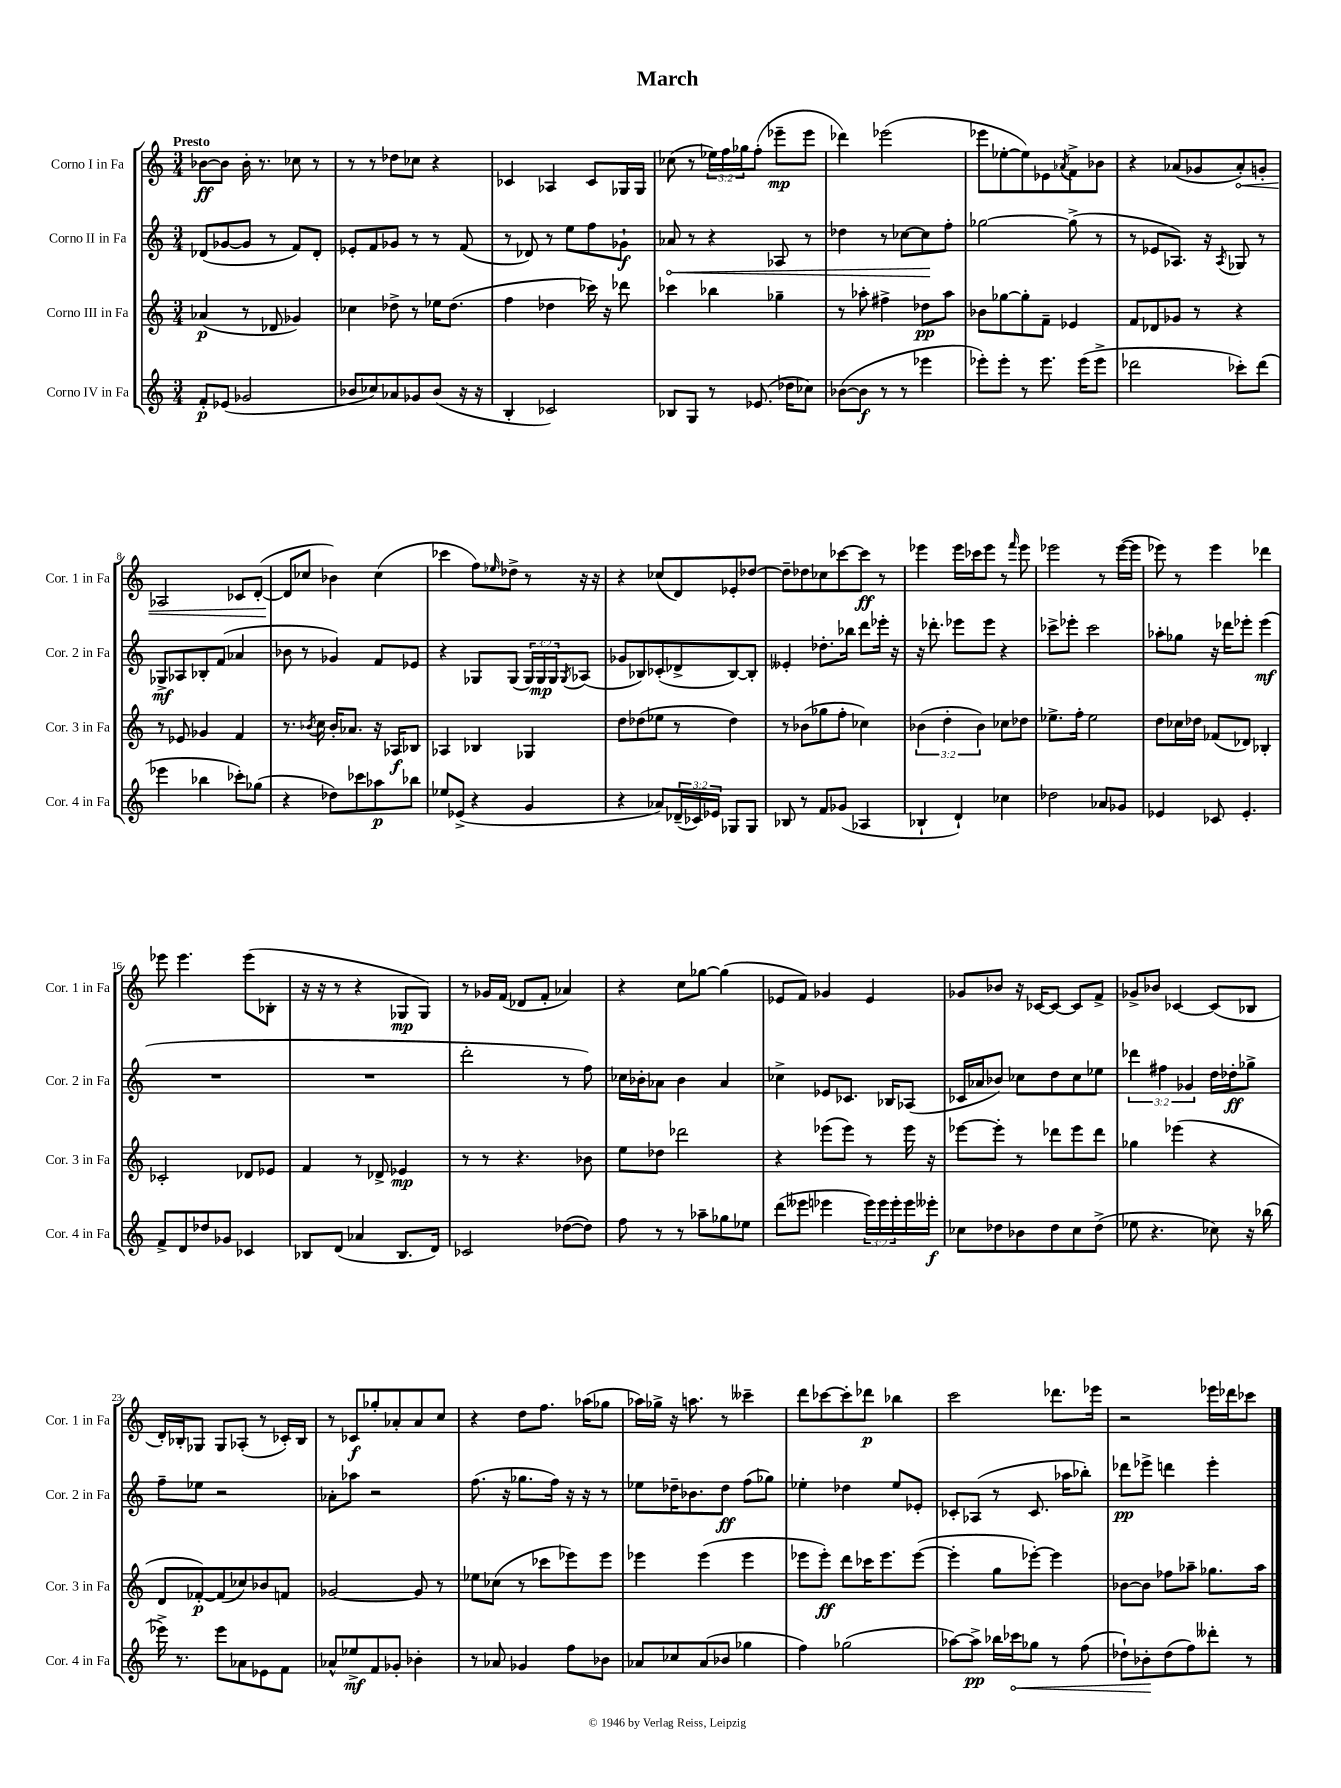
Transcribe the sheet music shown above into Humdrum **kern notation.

**kern	**dynam	**kern	**dynam	**kern	**dynam	**kern	**dynam
*part4	*part4	*part3	*part3	*part2	*part2	*part1	*part1
*staff4	*staff4	*staff3	*staff3	*staff2	*staff2	*staff1	*staff1
*I"Corno IV in Fa	*	*I"Corno III in Fa	*	*I"Corno II in Fa	*	*I"Corno I in Fa	*
*I'Cor. 4 in Fa	*	*I'Cor. 3 in Fa	*	*I'Cor. 2 in Fa	*	*I'Cor. 1 in Fa	*
*clefG2	*	*clefG2	*	*clefG2	*	*clefG2	*
*k[]	*	*k[]	*	*k[]	*	*k[]	*
*M3/4	*	*M3/4	*	*M3/4	*	*M3/4	*
=1	=1	=1	=1	=1	=1	=1	=1
!	!	!	!	!	!	!LO:TX:a:B:t=Presto	!
8f'/L	p	(4a-X/	p	(8d-X/L	.	[8b-X\L	ff
(8e-X/J	.	.	.	[8g-X/	.	8b-\J]	.
2g-X/	.	8r	.	8g-/J]	.	16b-'\	.
.	.	.	.	.	.	8.r	.
.	.	8d-X/	.	8r	.	.	.
.	.	4g-X/)	.	8f/L)	.	8cc-X\	.
.	.	.	.	8d-'/J	.	8r	.
=2	=2	=2	=2	=2	=2	=2	=2
8b-X/L	.	4cc-X\	.	8e-X'/L	.	8r	.
8cc-X/)	.	.	.	8f/	.	8r	.
8a-X/	.	8dd-X^\	.	8g-X/J	.	8dd-X\L	.
8g-X/	.	8r	.	8r	.	8cc-X\J	.
(8b-/J	.	16ee-X\KL	.	8r	.	4r	.
.	.	(8.dd-\J	.	.	.	.	.
16r	.	.	.	(8f/	.	.	.
16r	.	.	.	.	.	.	.
=3	=3	=3	=3	=3	=3	=3	=3
4B'/	.	4ff\	.	8r	.	4c-X/	.
.	.	.	.	8d-X/)	.	.	.
2c-X/)	.	4dd-X\	.	8r	.	4A-X/	.
.	.	.	.	8ee\L	.	.	.
.	.	16ccc-X\)	.	8ff\	.	8c-/L	.
.	.	16r	.	.	.	.	.
.	.	8ddd-X\	.	8g-X`\J	f	16G-X/L	.
.	.	.	.	.	.	16G-/JJ	.
=4	=4	=4	=4	=4	=4	=4	=4
!	!	!	!	!	!LO:HP:b	!	!
8B-X/L	.	4ccc-X\	.	8a-X/	<	(8cc-X\	.
8G/J	.	.	.	8r	.	8r	.
8r	.	4bb-X\	.	4r	.	24ee-X\LL)	.
.	.	.	.	.	.	24ff\	.
.	.	.	.	.	.	24gg-X\J	.
(8.e-X/	.	.	.	.	.	(8ff'\J	.
.	.	4gg-X~\	.	8A-X/	.	8eee-X~\L	mp
16dd-X\KL	.	.	.	.	.	.	.
8cc-X\J)	.	.	.	8r	.	8eee-\J	.
=5	=5	=5	=5	=5	=5	=5	=5
([8b-X\L	.	8r	.	4dd-X\	.	4ddd-X\)	.
8b-\J]	f	8aa-X'\	.	.	.	.	.
8r	.	4ff#X^\	.	8r	.	(2eee-X\	.
8r	.	.	.	[8cc-X\L	.	.	.
4eee-X\	.	8dd-X\L	pp	8cc-\]	.	.	.
.	.	8aa-\J	.	8ff'\J	[	.	.
=6	=6	=6	=6	=6	=6	=6	=6
8eee-X'\L)	.	8b-X\L	.	[2gg-X\	.	8eee-X\L	.
8eee-'\J	.	[8gg-X\	.	.	.	[8ee-X'\	.
8r	.	8gg-'\]	.	.	.	8ee-\])	.
8.eee-\	.	8f~\J	.	.	.	8e-X\	.
.	.	.	.	.	.	8qa-X/	.
.	.	4e-X/	.	(8gg-^\]	.	8f^\	.
(16eee-\KL	.	.	.	.	.	.	.
8eee-^\J	.	.	.	8r	.	8b-X\J	.
=7	=7	=7	=7	=7	=7	=7	=7
2ddd-X\	.	8f/L	.	8r	.	4r	.
.	.	8d-X/	.	8e-X/L	.	.	.
.	.	8g-X/J	.	8.A-X/J)	.	(8a-X/L	.
.	.	8r	.	.	.	8g-X/	.
.	.	.	.	16r	.	.	.
.	.	.	.	8qA-/	.	.	.
!	!	!	!	!	!	!	!LO:HP:b
8ccc-X'\L)	.	4r	.	8G-X/	.	8a-'/)	<
(8ddd-\J	.	.	.	8r	.	8gn'/J	.
!!LO:LB:g=z
=8	=8	=8	=8	=8	=8	=8	=8
4eee-X\	.	8r	.	8G-X^/L	mf	2A-X/	.
.	.	8e-X/	.	8A-X/	.	.	.
4bb-X\	.	4g-X/	.	8B-X'/	.	.	.
.	.	.	.	(8f/J	.	.	.
8ccc-X'\L)	.	4f/	.	4a-X/	.	8c-X/L	.
(8gg-X\J	.	.	.	.	.	([8d'/J	.
=9	=9	=9	=9	=9	=9	=9	=9
4r	.	8.r	.	8b-X\	.	8d/L]	.
.	.	.	.	8r	.	8cc-X/J	[
.	.	8qb-X/	.	.	.	.	.
.	.	16cc\	.	.	.	.	.
8dd-X\L)	.	16b-'/KL	.	4g-X/)	.	4b-X\)	.
.	.	8.a-X/J	.	.	.	.	.
8ccc-X\	.	.	.	.	.	.	.
8aa-X\	p	16r	.	8f/L	.	(4cc-\	.
.	.	16A-X/KL	f	.	.	.	.
8bb-X\J	.	8B-X/J	.	8e-X/J	.	.	.
=10	=10	=10	=10	=10	=10	=10	=10
8ee-X/L	.	4A-X/	.	4r	.	4ccc-X\	.
(8e-X^/J	.	.	.	.	.	.	.
4r	.	4B-X/	.	8G-X/L	.	8ff\L)	.
.	.	.	.	.	.	16qqee-X/	.
.	.	.	.	(8G-/J	.	8dd-X^\J	.
4g/	.	4G-X/	.	24G-/LL)	.	8r	.
.	.	.	.	24G-/	mp	.	.
.	.	.	.	24G-/J	.	.	.
.	.	.	.	8qG-/	.	.	.
.	.	.	.	(8A-X/J	.	16r	.
.	.	.	.	.	.	16r	.
=11	=11	=11	=11	=11	=11	=11	=11
4r	.	8dd\L	.	8g-X/L	.	4r	.
.	.	(8dd-X\	.	8B-X/)	.	.	.
8a-X/L)	.	8ee-X\J	.	(8c-X'/	.	(8cc-X/L	.
(24d-X~/L	.	8r	.	8d-X^/	.	8d/)	.
24c-X/)	.	.	.	.	.	.	.
24e-X/JJ	.	.	.	.	.	.	.
8G-X/L	.	4dd-\)	.	[8B-/)	.	8e-X'/	.
8G-/J	.	.	.	8B-'/J]	.	[8dd-X/J	.
=12	=12	=12	=12	=12	=12	=12	=12
8B-X/	.	8r	.	4e--X'/	.	8dd-~\L]	.
8r	.	(8b-X\L	.	.	.	8dd-X\	.
8f/L	.	8gg-X\	.	8.dd-X'\L	.	8cc-X\	.
(8g-X/J	.	8ff'\J	.	.	.	[8ccc-X\	.
.	.	.	.	16bb-X\Jk	.	.	.
4A-X/	.	4cc-X\)	.	8ddd\L	.	8ccc-\J]	ff
.	.	.	.	16eee-X'\Jk	.	8r	.
.	.	.	.	16r	.	.	.
=13	=13	=13	=13	=13	=13	=13	=13
4B-X`/	.	(6b-X\	.	16r	.	4eee-X\	.
.	.	.	.	8.ddd-X'\	.	.	.
.	.	6dd'\	.	.	.	.	.
4d`/)	.	.	.	8eee-X\L	.	16eee-\LL	.
.	.	.	.	.	.	16ccc-X\J	.
.	.	6b-\)	.	.	.	.	.
.	.	.	.	8eee-\J	.	8eee-\J	.
4cc-X\	.	8cc-X\L	.	4r	.	8r	.
.	.	.	.	.	.	16qqfff/	.
.	.	8dd-X\J	.	.	.	8eee-\	.
=14	=14	=14	=14	=14	=14	=14	=14
2dd-X\	.	8.ee-X^\L	.	8ccc-X^\L	.	2eee-X\	.
.	.	.	.	8eee-X'\J	.	.	.
.	.	16ff'\Jk	.	.	.	.	.
.	.	2ee-\	.	2ccc-\	.	.	.
8a-X/L	.	.	.	.	.	8r	.
8g-X/J	.	.	.	.	.	([16eee-\LL	.
.	.	.	.	.	.	16eee-\JJ]	.
=15	=15	=15	=15	=15	=15	=15	=15
4e-X/	.	8dd\L	.	8aa-X'\L	.	8eee-X\)	.
.	.	16cc-X\L	.	8gg-X\J	.	8r	.
.	.	16dd-X\JJ	.	.	.	.	.
8c-X/	.	(8f-X/L	.	16r	.	4eee-\	.
.	.	.	.	16ddd-X\KL	.	.	.
4.e-'/	.	8d-X/J)	.	8eee-X'\J	.	.	.
.	.	4B-X'/	.	(4eee-\	mf	4ddd-X\	.
!!LO:LB:g=z
=16	=16	=16	=16	=16	=16	=16	=16
8f^/L	.	2c-X'/	.	2.r	.	8eee-X\	.
8d/	.	.	.	.	.	4.eee-\	.
8dd-X/	.	.	.	.	.	.	.
8g-X/J	.	.	.	.	.	.	.
4c-X/	.	8d-X/L	.	.	.	(8eee-\L	.
.	.	8e-X/J	.	.	.	8B-X'\J	.
=17	=17	=17	=17	=17	=17	=17	=17
8B-X/L	.	4f/	.	2.r	.	16r	.
.	.	.	.	.	.	16r	.
(8d/J	.	.	.	.	.	8r	.
4a-X/	.	8r	.	.	.	4r	.
.	.	8d-X^/	.	.	.	.	.
8.B-/L	.	4e-X/	mp	.	.	8G-X/L	mp
.	.	.	.	.	.	8G-/J)	.
16d/Jk)	.	.	.	.	.	.	.
=18	=18	=18	=18	=18	=18	=18	=18
2c-X/	.	8r	.	2ddd'\	.	8r	.
.	.	8r	.	.	.	16g-X/LL	.
.	.	.	.	.	.	(16f/JJ	.
.	.	4.r	.	.	.	8d-X/L	.
.	.	.	.	.	.	8f'/J	.
([8dd-X\L	.	.	.	8r	.	4a-X/)	.
8dd-\J])	.	8b-X\	.	8ff\)	.	.	.
=19	=19	=19	=19	=19	=19	=19	=19
8ff\	.	8ee\L	.	16cc-X\LL	.	4r	.
.	.	.	.	16b-X'\J	.	.	.
8r	.	8dd-X\J	.	8a-X\J	.	.	.
8r	.	2ddd-X\	.	4b-\	.	8cc\L	.
8aa-X~\L	.	.	.	.	.	[8gg-X\J	.
8gg-X\	.	.	.	4a-/	.	(4gg-\]	.
8ee-X\J	.	.	.	.	.	.	.
=20	=20	=20	=20	=20	=20	=20	=20
(8ddd\L	.	4r	.	4cc-X^\	.	8e-X/L	.
8eee--X\J	.	.	.	.	.	8f/J)	.
4eee-X\	.	(8eee-X\L	.	8e-X/L	.	4g-X/	.
.	.	8eee-\J)	.	8.c-X/J	.	.	.
24eee-\LL)	.	8r	.	.	.	4e-/	.
24eee-\	.	.	.	.	.	.	.
.	.	.	.	16B-X/KL	.	.	.
24eee-'\	.	.	.	.	.	.	.
16eee-\	.	16eee-\	.	(8A-X/J	.	.	.
16eee--X'\JJ	f	16r	.	.	.	.	.
=21	=21	=21	=21	=21	=21	=21	=21
8cc-X\L	.	[8eee-X\L	.	16c-X/LL	.	8g-X/L	.
.	.	.	.	16a-X/J	.	.	.
8dd-X\	.	8eee-'\J]	.	8b-X/J)	.	8b-X/J	.
8b-X\	.	8r	.	8cc-X\L	.	16r	.
.	.	.	.	.	.	[16c-X/KL	.
8dd-\	.	8ddd-X\L	.	8dd\	.	8c-/J_	.
8cc-\	.	8eee-\	.	8cc-\	.	8c-/L]	.
(8dd-^\J	.	8ddd-\J	.	8ee-X\J	.	8f^/J	.
=22	=22	=22	=22	=22	=22	=22	=22
8ee-X\	.	4gg-X\	.	6ddd-X\	.	8g-X^/L	.
4.r	.	.	.	.	.	8b-X/J	.
.	.	.	.	6ff#X\	.	.	.
.	.	(4eee-X\	.	.	.	[4c-X/	.
.	.	.	.	6g-X/	.	.	.
8cc-X\)	.	4r	.	16dd\LL	.	(8c-/L]	.
.	.	.	.	16dd-X'\J	ff	.	.
16r	.	.	.	8gg-X^\J	.	8B-X/J	.
(16bb-X\	.	.	.	.	.	.	.
!!LO:LB:g=z
=23	=23	=23	=23	=23	=23	=23	=23
16eee-X^\)	.	8d/L	.	8ff~\L	.	16d'/LL)	.
8.r	.	.	.	.	.	16B-X'/J	.
.	.	[8f-X'/)	p	8ee-X\J	.	8G-X/J	.
8eee-\L	.	(8f-/]	.	2r	.	8G-/L	.
8a-X\	.	8cc-X/)	.	.	.	(8A-X'/J	.
8e-X\	.	8b-X/	.	.	.	8r	.
8f\J	.	8fn/J	.	.	.	16c-X'/LL)	.
.	.	.	.	.	.	16B-/JJ	.
=24	=24	=24	=24	=24	=24	=24	=24
8a-X^^/L	.	[2g-X/	.	8a-X'\L	.	8r	.
8ee-X^/	mf	.	.	8aa-X\J	.	8c-X/L	f
8f/	.	.	.	2r	.	8gg-X'/	.
8g-X'/J	.	.	.	.	.	8a-X'/	.
4b-X'\	.	8g-/]	.	.	.	8a-/	.
.	.	8r	.	.	.	8cc/J	.
=25	=25	=25	=25	=25	=25	=25	=25
8r	.	8ee-X\L	.	(8.ff\	.	4r	.
8a-X/	.	(8cc-X\J	.	.	.	.	.
.	.	.	.	16r	.	.	.
4g-X/	.	8r	.	8.gg-X\L	.	8dd\L	.
.	.	8ccc-X\L	.	.	.	8.ff\J	.
.	.	.	.	16ff\Jk)	.	.	.
8ff\L	.	8eee-X\)	.	16r	.	.	.
.	.	.	.	16r	.	(16aa-X\KL	.
8b-X\J	.	8eee-\J	.	8r	.	8gg-X\J	.
=26	=26	=26	=26	=26	=26	=26	=26
8a-X/L	.	4eee-X\	.	8ee-X\L	.	16aa-X\LL)	.
.	.	.	.	.	.	16gg-X^\JJ	.
8cc-X/	.	.	.	16dd-X~\K	.	16r	.
.	.	.	.	8.b-X\	.	8.aan\	.
(8a-/	.	(4eee-\	.	.	.	.	.
8b-X/J	.	.	.	8dd-\J	ff	8r	.
4gg-X\	.	4eee-\	.	(8ff\L	.	4ccc--X~\	.
.	.	.	.	8gg-X\J)	.	.	.
=27	=27	=27	=27	=27	=27	=27	=27
4ff\)	.	8eee-X\L	.	4ee-X'\	.	8ddd\L	.
.	.	8eee-'\J)	ff	.	.	[8ccc-X\	.
(2gg-X\	.	8ddd\L	.	4dd-X\	.	8ccc-'\]	.
.	.	16ccc-X\K	.	.	.	8ddd-X\J	p
.	.	8.eee-\	.	.	.	.	.
.	.	.	.	8ee-/L	.	4bb-X\	.
.	.	([8eee-\J	.	8e-X'/J	.	.	.
=28	=28	=28	=28	=28	=28	=28	=28
[8aa-X\L)	.	4eee-'\]	.	8c-X'/L	.	2ccc\	.
8aa-^\J]	pp	.	.	(8A-X/J	.	.	.
16bb-X\LL	.	8gg\L	.	8r	.	.	.
!	!LO:HP:b	!	!	!	!	!	!
16ccc-X\J	<	.	.	.	.	.	.
8gg-X\J	.	[8eee-X'\J)	.	8.c-/	.	.	.
8r	.	4eee-\]	.	.	.	8.ddd-X\L	.
.	.	.	.	16aa-X\KL	.	.	.
(8ff\	.	.	.	8bb-X'\J)	.	.	.
.	.	.	.	.	.	16eee-X\Jk	.
=29	=29	=29	=29	=29	=29	=29	=29
8dd-X`\L)	.	[8b-X\L	.	8ddd-X\L	pp	2r	.
8b-X'\	.	8b-\J]	.	8eee-X^\J	.	.	.
(8dd-\	[	8ff-X\L	.	4dddn\	.	.	.
8ff\)	.	8aa-X~\J	.	.	.	.	.
8ddd--X'\J	.	8.gg-X\L	.	4eee-'\	.	16eee-X\LL	.
.	.	.	.	.	.	16ddd-X\J	.
8r	.	.	.	.	.	8ccc-X\J	.
.	.	16aa-\Jk	.	.	.	.	.
==	==	==	==	==	==	==	==
*-	*-	*-	*-	*-	*-	*-	*-
